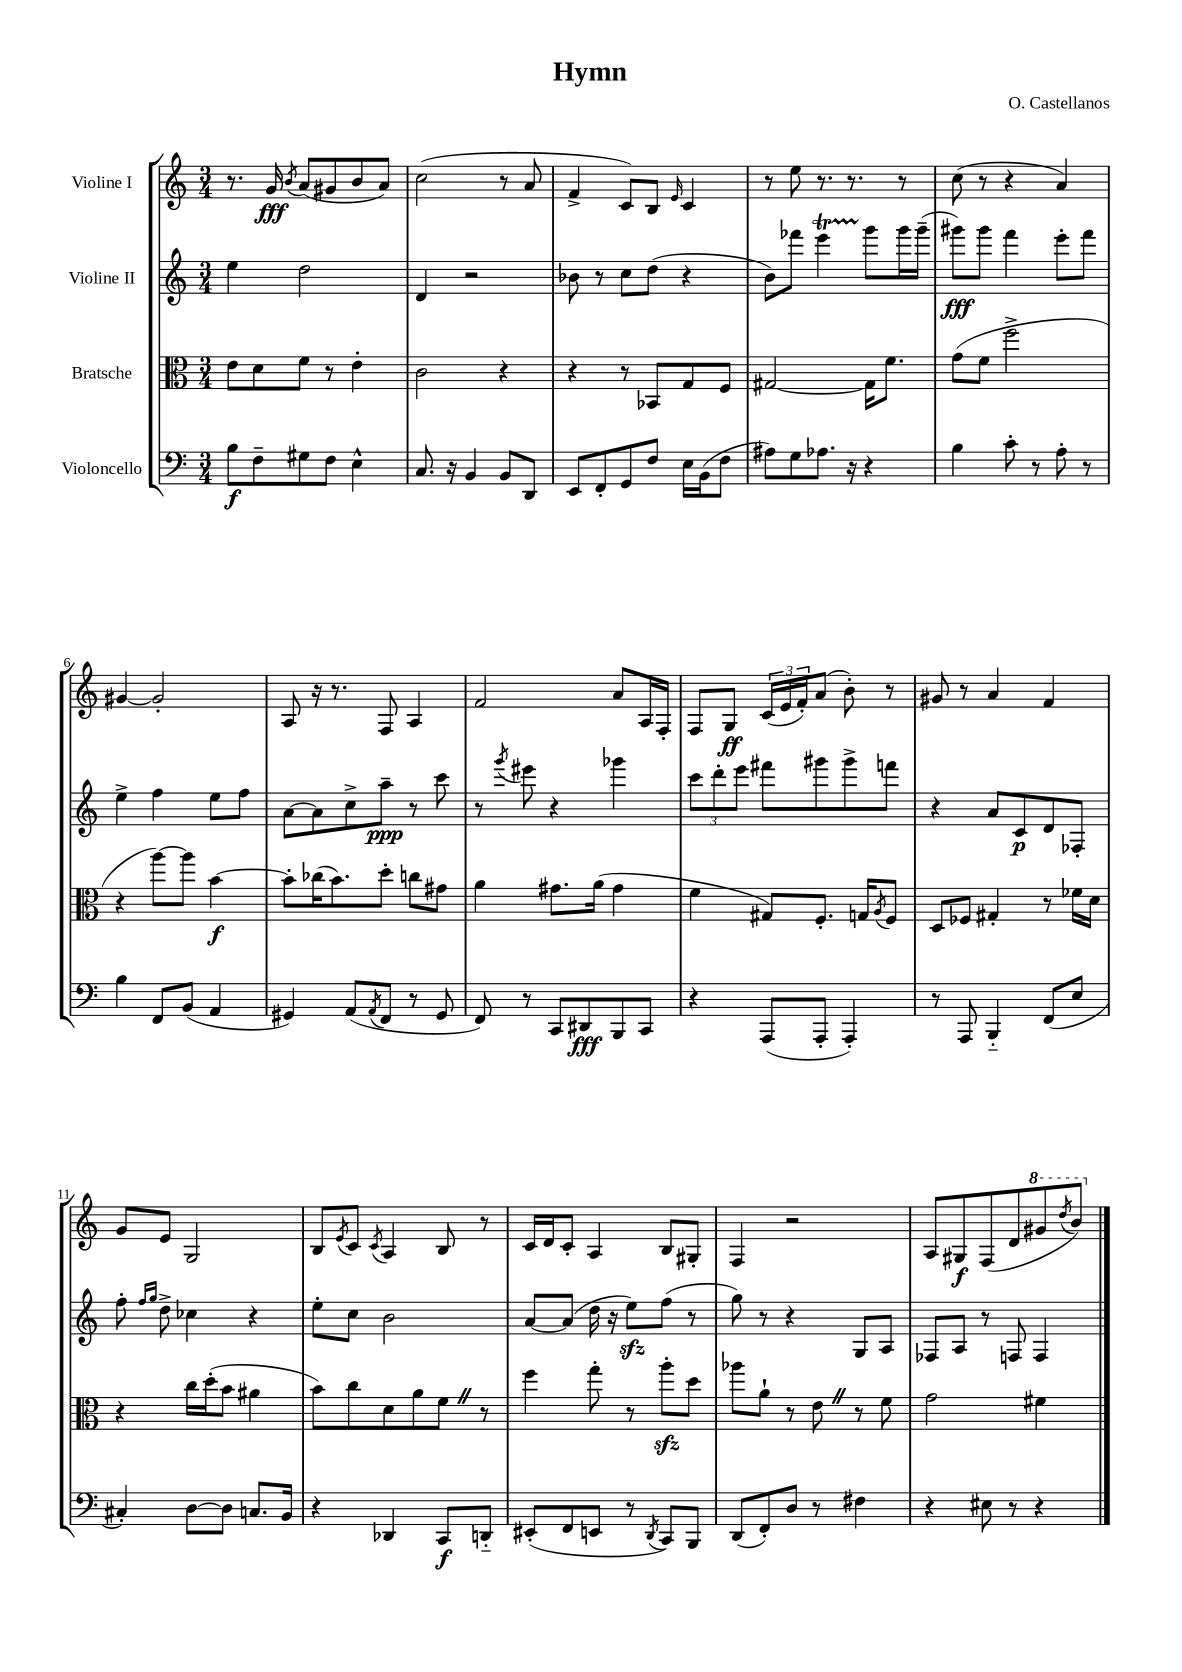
\header { title = "Hymn" composer = "O. Castellanos" }
<<
\new StaffGroup <<
\new Staff = "s0" \with { instrumentName = "Violine I" } {
    \clef treble \key c \major \numericTimeSignature \time 3/4
    r8. g'16\fff \acciaccatura { b'8 } a'8( gis'8 b'8 a'8) |
    c''2( r8 a'8 |
    f'4-> c'8) b8 \grace { e'16 } c'4 |
    r8 e''8 r8. r8. r8 |
    c''8( r8 r4 a'4) |
    gis'4~ gis'2-. |
    a8 r16 r8. f8 a4 |
    f'2 a'8 a16 f16-. |
    f8 g8\ff \tuplet 3/2 { c'16( e'16 f'16-.) } a'8( b'8-.) r8 |
    gis'8 r8 a'4 f'4 |
    g'8 e'8 g2 |
    b8 \acciaccatura { e'8 } c'8 \acciaccatura { c'8 } a4 b8 r8 |
    c'16 d'16 c'8-. a4 b8 gis8-. |
    f4 r2 |
    a8 gis8\f f8( d'8 \ottava #1 gis''8 \acciaccatura { d'''8 } b''8) \ottava #0 \bar "|." |
}
\new Staff = "s1" \with { instrumentName = "Violine II" } {
    \clef treble \key c \major \numericTimeSignature \time 3/4
    e''4 d''2 |
    d'4 r2 |
    bes'8 r8 c''8 d''8( r4 |
    b'8) fes'''8 e'''4\startTrillSpan g'''8\stopTrillSpan g'''16 g'''16--( |
    gis'''8\fff) gis'''8 f'''4 e'''8-. f'''8 |
    e''4-> f''4 e''8 f''8 |
    a'8~ a'8 c''8-> a''8--\ppp r8 c'''8 |
    r8 \acciaccatura { g'''8 } eis'''8 r4 ges'''4 |
    \tuplet 3/2 { c'''8 d'''8-. e'''8 } fis'''8 gis'''8 gis'''8-> f'''8 |
    r4 a'8 c'8\p d'8 fes8-. |
    f''8-. \grace { f''16 g''16 } d''8-> ces''4 r4 |
    e''8-. c''8 b'2 |
    a'8~ a'8( d''16 r16 e''8\sfz) f''8( r8 |
    g''8) r8 r4 g8 a8 |
    fes8 a8 r8 f8 f4 \bar "|." |
}
\new Staff = "s2" \with { instrumentName = "Bratsche" } {
    \clef alto \key c \major \numericTimeSignature \time 3/4
    e'8 d'8 f'8 r8 e'4-. |
    c'2 r4 |
    r4 r8 bes,8 g8 f8 |
    gis2~ gis16 f'8. |
    g'8( f'8 f''2-> |
    r4 a''8~) a''8 b'4~\f |
    b'8-. ces''16( b'8.) d''8-. c''8 gis'8 |
    a'4 gis'8. a'16( gis'4 |
    f'4 gis8) f8.-. g16 \acciaccatura { a8 } f8 |
    d8 fes8 gis4-. r8 fes'16 d'16 |
    r4 c''16 d''16-.( b'8 ais'4 |
    b'8) c''8 d'8 a'8 f'8 \once \override BreathingSign.text = \markup { \musicglyph "scripts.caesura.straight" } \breathe r8 |
    f''4 g''8-. r8 a''8-.\sfz d''8 |
    aes''8 a'8-! r8 e'8 \once \override BreathingSign.text = \markup { \musicglyph "scripts.caesura.straight" } \breathe r8 f'8 |
    g'2 fis'4 \bar "|." |
}
\new Staff = "s3" \with { instrumentName = "Violoncello" } {
    \clef bass \key c \major \numericTimeSignature \time 3/4
    b8\f f8-- gis8 f8 e4-^ |
    c8. r16 b,4 b,8 d,8 |
    e,8 f,8-. g,8 f8 e16 b,16( f8 |
    ais8) g8 aes8. r16 r4 |
    b4 c'8-. r8 a8-. r8 |
    b4 f,8 b,8( a,4 |
    gis,4) a,8( \acciaccatura { a,8 } f,8 r8 gis,8 |
    f,8) r8 c,8 dis,8\fff b,,8 c,8 |
    r4 a,,8( a,,8-. a,,4-.) |
    r8 a,,8 b,,4-_ f,8( e8 |
    cis4-.) d8~ d8 c8. b,16 |
    r4 des,4 c,8\f d,8-_ |
    eis,8-.( f,8 e,8 r8 \acciaccatura { d,8 } c,8) b,,8 |
    d,8( f,8-.) d8 r8 fis4 |
    r4 eis8 r8 r4 \bar "|." |
}
>>
>>
